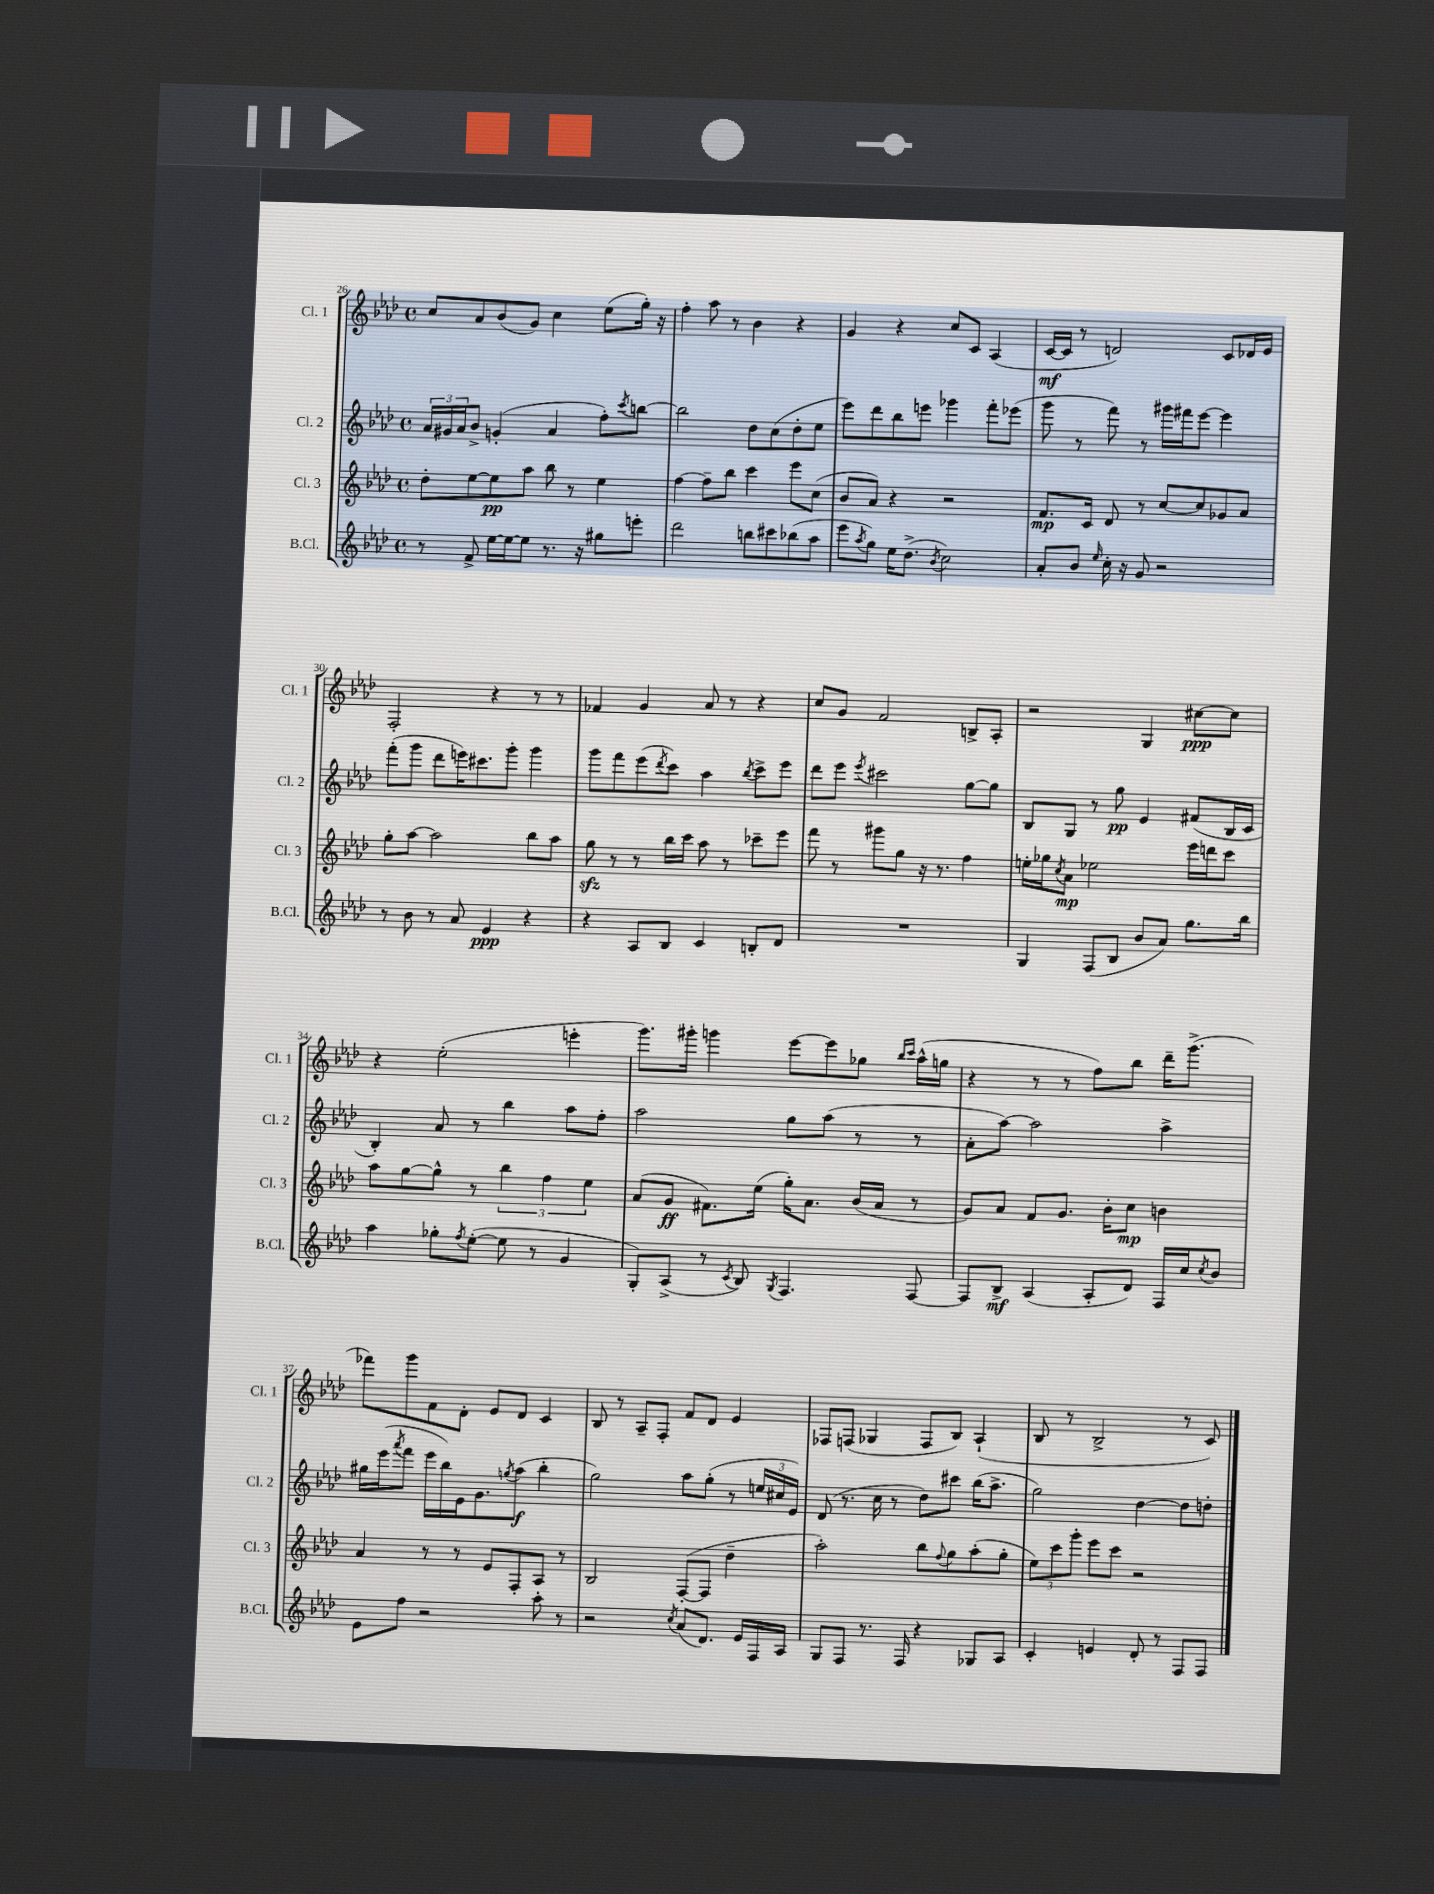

**kern	**kern	**kern	**kern
*staff4	*staff3	*staff2	*staff1
*clefG2	*clefG2	*clefG2	*clefG2
*k[b-e-a-d-]	*k[b-e-a-d-]	*k[b-e-a-d-]	*k[b-e-a-d-]
*M4/4	*M4/4	*M4/4	*M4/4
*met(c)	*met(c)	*met(c)	*met(c)
8r	8dd-'	24a-	8cc
.	.	24g#	.
.	.	24a-	.
8f^	[8ee-	8b-^	8a-
[16ee-	8ee-]	(4g'	(8b-
16ee-_	.	.	.
8ee-]	8aa-	.	8g)
8.r	8bb-	4a-	4cc
.	8r	.	.
16r	.	.	.
8gg#	4ee-	8ff')	(8ee-
.	.	8qccc	.
8eee'	.	[8bb	16gg')
.	.	.	16r
=	=	=	=
2ddd-	[4ff	2bb]	4ff'
.	8ff~]	.	8aa-
.	8bb-	.	8r
8bb	4ccc	8dd-	4b-
8ccc#	.	(8cc	.
(8bb-	8eee-	8dd-'	4r
8aa-	(8cc	8ee-	.
=	=	=	=
8eee-	8b-	8eee-)	4g
8qaa-	.	.	.
8gg)	8a-)	8ddd-	.
16ee-	4r	8bb-	4r
(8.dd-^	.	.	.
.	.	8eee	.
8qb-	.	.	.
2cc)	2r	4ggg-	8cc
.	.	.	8c
.	.	8fff'	(4A-
.	.	(8eee-	.
=	=	=	=
8a-'	8.f	8ggg	[16c
.	.	.	16c]
8b-	.	8r	8r
.	16c	.	.
16qqee-	.	.	.
16cc'	8d-	8fff)	2d)
16r	.	.	.
8g	8r	8r	.
2r	[8cc	16ggg#	.
.	.	16fff#	.
.	8cc]	[8eee-	.
.	8g-	4eee-]	8c
.	8a-	.	16d-
.	.	.	16e-
=	=	=	=
8r	8gg'	(8fff'	2F'
8b-	[8aa-	8ggg	.
8r	2aa-]	8ddd-	.
8a-	.	16eee)	.
.	.	8.ccc#	.
4e-	.	.	4r
.	.	8ggg'	.
4r	8bb-	4ggg	8r
.	8aa-	.	8r
=	=	=	=
4r	8gg	8ggg	4f-
.	8r	8fff	.
8A-	8r	(8eee-	4g
.	.	8qddd-	.
8B-	16bb-	8ccc)	.
.	16ccc	.	.
4c	8aa-	4aa-	8a-
.	8r	.	8r
.	.	8qbb-	.
8B'	8ccc-~	8ccc^	4r
8d-	8eee-	8eee-	.
=	=	=	=
1r	8fff	8ddd-	8cc
.	8r	8eee-	8g
.	.	8qeee-	.
.	8ggg#	2ccc#	2f
.	8gg	.	.
.	16r	.	.
.	8.r	.	.
.	4ff	[8gg	8B^
.	.	8gg]	8A-'
=	=	=	=
4G	16ee'	8B-	2r
.	16gg-	.	.
.	8qcc	.	.
.	8a-	8G	.
(8F	2ee-	8r	.
8B-	.	8gg	.
8b-	.	4e-	4G
8a-)	.	.	.
8.gg	16eee-	(8f#	[8cc#
.	16ddd	.	.
.	8ccc	16B-	8cc#]
16bb-	.	16c	.
=	=	=	=
4aa-	8aa-	4B-')	4r
.	[8gg	.	.
8gg-'	8gg^^]	8a-	(2ee-'
8qff	.	.	.
([8ee-'	8r	8r	.
8ee-]	6bb-	4bb-	.
8r	.	.	.
.	6ff	.	.
4g	.	8aa-	4eee'
.	6ee-	.	.
.	.	8ff'	.
=	=	=	=
8G')	(8a-	2aa-	8.ggg)
(8A-^	8g	.	.
.	.	.	16ggg#'
8r	8.f#)	.	4ggg
8qc	.	.	.
8B-)	.	.	.
.	(16ee-	.	.
8qG	.	.	.
4.F	16gg')	8gg	[8eee-
.	8.a-	.	.
.	.	(8aa-	8eee-]
.	(16b-	8r	8gg-
.	16a-	.	.
.	.	.	16qqbb-
.	.	.	16qqccc
[8F	8r	8r	(16aa-^^
.	.	.	16gg
=	=	=	=
8F]	8g)	8a-'	4r
8B-^	8a-	[8aa-)	.
(4A-	8f	2aa-]	8r
.	8.g	.	8r
8A-'	.	.	8ff)
.	16b-'	.	.
8d-)	8cc	.	8bb-
16F	4b	4aa-^	16ddd-~
16cc	.	.	(8.ggg^
8qcc	.	.	.
8b-	.	.	.
=	=	=	=
8e-	4a-	16gg#	8fff-)
.	.	(16eee-	.
.	.	8qaaa-	.
8ff	.	8fff	8ggg
2r	8r	16eee-	8f
.	.	16bb-)	.
.	8r	16e-	8d-'
.	.	8.g	.
.	8e-	.	8e-
.	.	8qgg	.
.	8F'	(8aa-	8d-
8aa-'	8A-	4bb-'	4c
8r	8r	.	.
=	=	=	=
2r	2B-	2gg)	8B-
.	.	.	8r
.	.	.	8A-~
.	.	.	8F'
8qcc	.	.	.
(8a-	([8F'	8aa-	8f
8.d-)	8F]	(8gg'	8d-
.	4dd-~	8r	4e-
16e-	.	.	.
16F	.	24ee	.
.	.	24cc#	.
16A-	.	.	.
.	.	24e-)	.
=	=	=	=
8G	2aa-')	(8d-	8F-
8F	.	8.r	(8F
8.r	.	.	4G-
.	.	16cc	.
.	.	8r	.
16F	.	.	.
4r	8bb-	8dd-)	8F
.	8qqff	.	.
.	8gg	8ccc#	8B-)
8G-	(8aa-'	(16bb-	(4A-`
.	.	8.aa-^	.
8A-	8gg'	.	.
=	=	=	=
4c'	12ee-)	2gg)	8B-
.	12ccc	.	.
.	.	.	8r
.	12ggg'	.	.
4e	8eee-	.	2B-^
.	8ccc	.	.
8d-'	2r	[4dd-	.
8r	.	.	.
8F	.	8dd-]	8r
8F	.	8dd'	8c)
==	==	==	==
*-	*-	*-	*-
